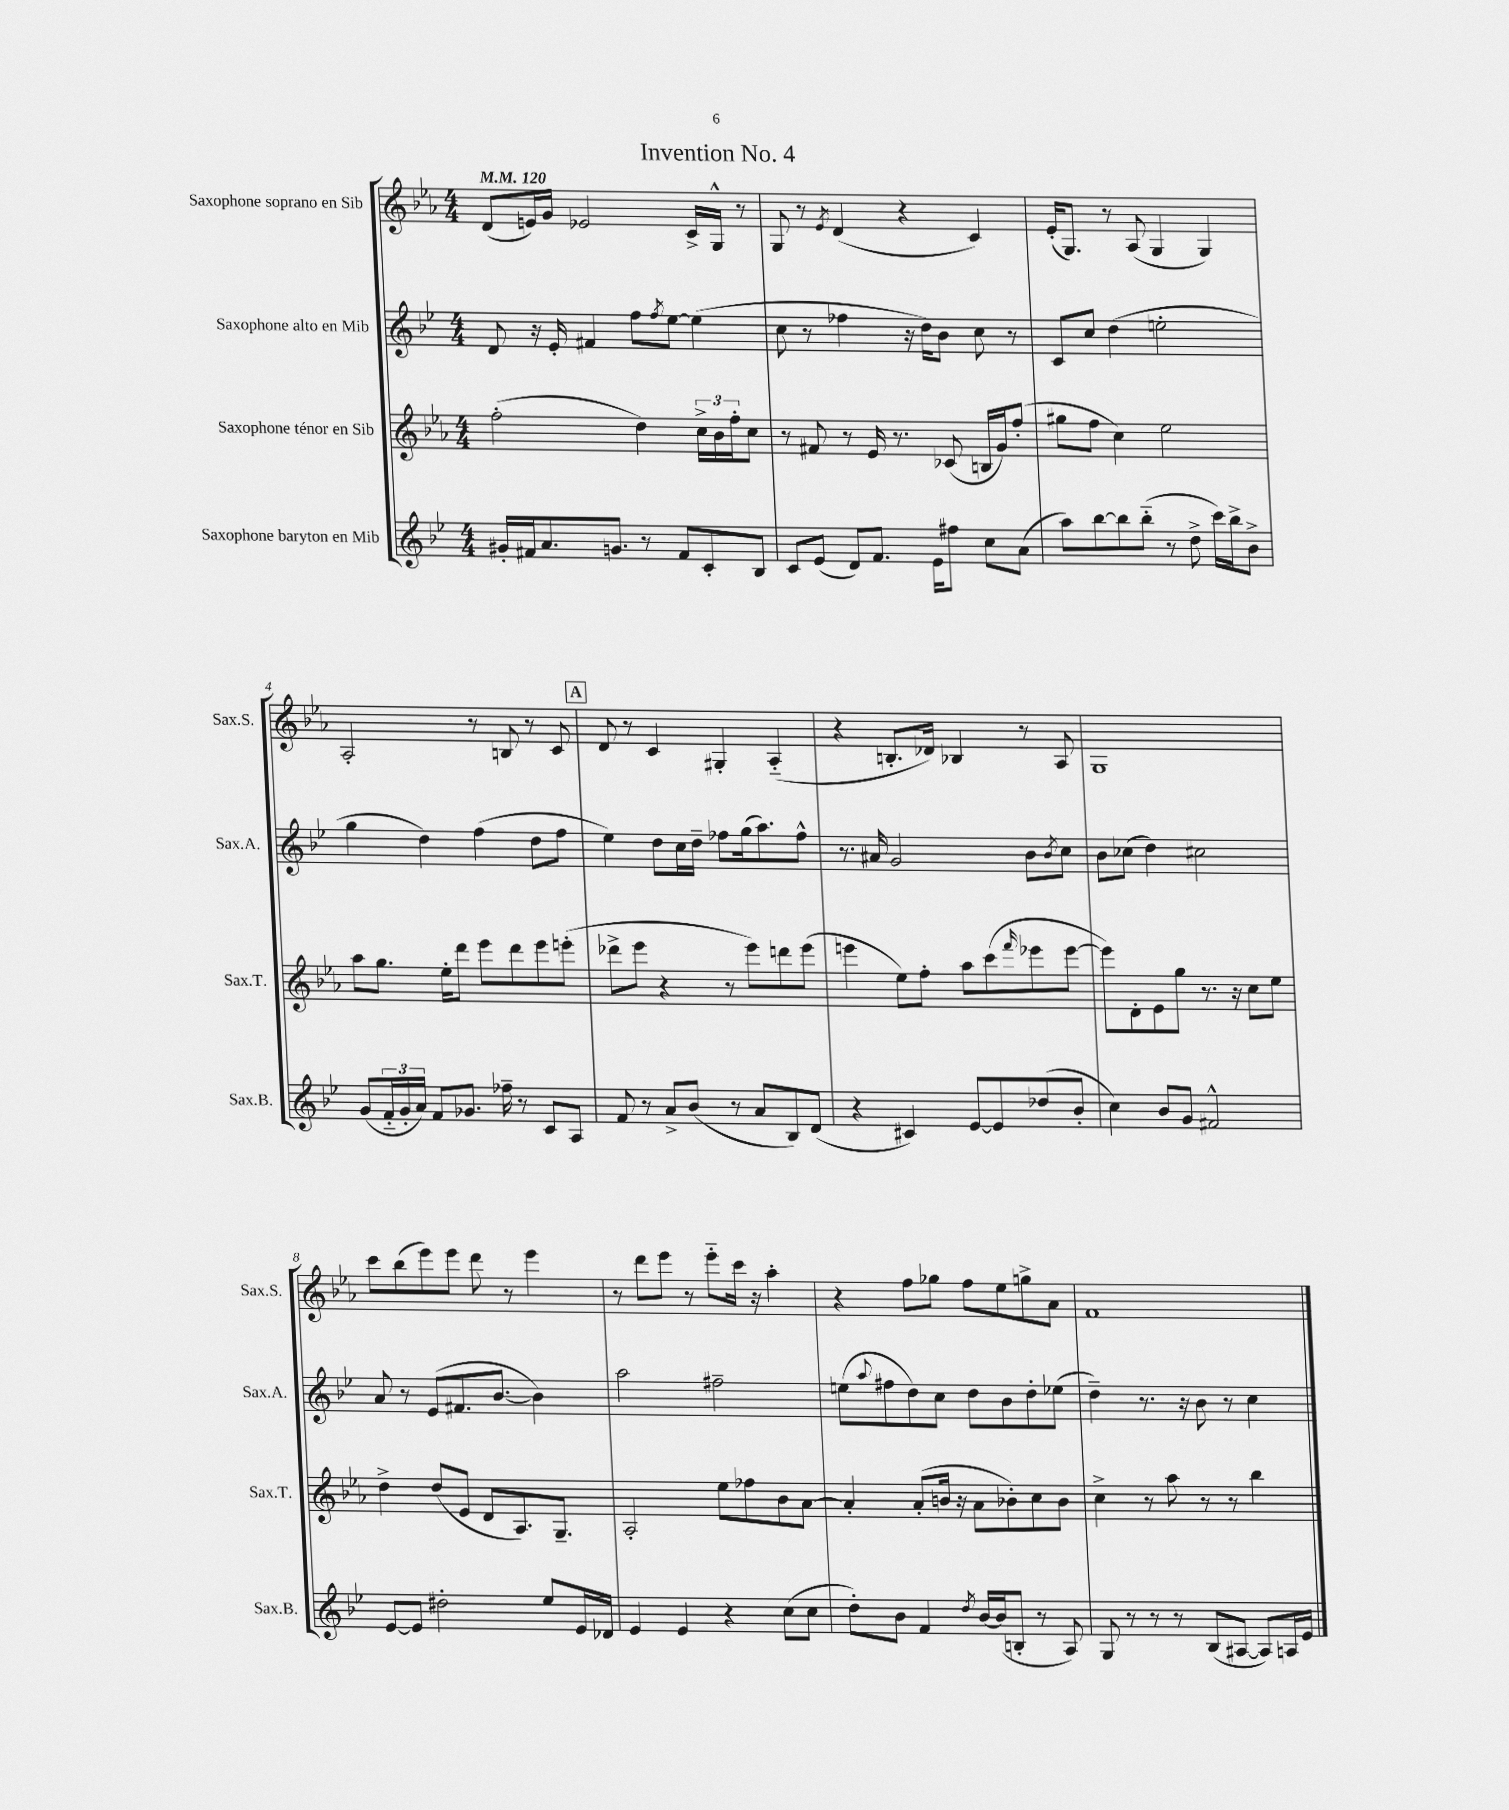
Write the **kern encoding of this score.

**kern	**kern	**kern	**kern
*part4	*part3	*part2	*part1
*staff4	*staff3	*staff2	*staff1
*I"Saxophone baryton en Mib	*I"Saxophone ténor en Sib	*I"Saxophone alto en Mib	*I"Saxophone soprano en Sib
*I'Sax.B.	*I'Sax.T.	*I'Sax.A.	*I'Sax.S.
*clefG2	*clefG2	*clefG2	*clefG2
*k[b-e-]	*k[b-e-a-]	*k[b-e-]	*k[b-e-a-]
*M4/4	*M4/4	*M4/4	*M4/4
*MM120	*MM120	*MM120	*MM120
=1	=1	=1	=1
16g#X'/LL	(2ff'\	8d/	(8d/L
16f#X/J	.	.	.
8.a/	.	16r	16en/L)
.	.	16e-'/	16g/JJ
.	.	4f#X/	2e-X/
8.gn/J	.	.	.
8r	4dd\)	8ff\L	.
.	.	8qff/	.
8f#/L	.	[8ee-\J	.
8c'/	24cc^\LL	(4ee-\]	16c^/LL
.	24b-\	.	.
.	.	.	16G^^/JJ
.	24ff'\J	.	.
8B-/J	8cc\J	.	8r
=2	=2	=2	=2
8c/L	8r	8cc\	8G/
(8e-/J	8f#X/	8r	8r
.	.	.	8qe-/
8d/L)	8r	4ff-X\	(4d/
8.f/J	16e-/	.	.
.	8.r	.	.
.	.	16r	4r
16e-\KL	.	16dd\KL)	.
8ff#X\J	(8c-X/	8b-\J	.
8cc\L	16Bn/LL	8cc\	4c/)
.	16g/J)	.	.
(8a\J	(8ff'/J	8r	.
=3	=3	=3	=3
8aa\L)	8gg#X\L	8c/L	(16e-'/KL
.	.	.	8.G/J)
[8bb-\	8ff\J	8cc/J	.
8bb-\]	4cc\)	(4dd\	8r
(8bb-\J	.	.	(8A-/
8r	2ee-\	2een'\	4G/
8dd^\	.	.	.
16ccc\LL)	.	.	4G/)
16bb-^\J	.	.	.
8b-^\J	.	.	.
!!LO:LB:g=z
=4	=4	=4	=4
(8g/L	8aa-\L	4gg\	2A-'/
24f/L	8.gg\J	.	.
24g'/	.	.	.
24a/JJ)	.	.	.
8f/L	.	4dd\)	.
.	16ee-'\KL	.	.
8.g-X/J	8ddd\J	.	.
.	8eee-\L	(4ff\	8r
16ff-X~\	.	.	.
8r	8ddd\	.	8Bn/
8c/L	8eee-\	8dd\L	8r
8A/J	(8eeen'\J	8ff\J	8c/
!!LO:REH:place=s1:t=A
=5	=5	=5	=5
8f/	8ddd-X^\L	4ee-\)	8d/
8r	8eee-\J	.	8r
8a^/L	4r	8dd\L	4c/
(8b-/J	.	16cc\L	.
.	.	16dd~\JJ	.
8r	8r	8ff-X\L	4G#X'/
8a/L	8eee-\L)	(16gg\k	.
.	.	8.aa\)	.
8B-/)	8dddn\	.	(4A-/
(8d/J	(8eee-\J	8ff-^^\J	.
=6	=6	=6	=6
4r	4eeen\	8.r	4r
.	.	16a#X/	.
4c#X/)	8ee-\L)	2g/	8.Bn'/L
.	8ff'\J	.	.
.	.	.	16d-X/Jk)
[8e-/L	8aa-\L	.	4B-X/
8e-/]	(8ccc\	.	.
.	16qqfff/	.	.
(8dd-X/	8eee-X\	8b-\L	8r
.	.	8qb-/	.
8b-'/J	[8eee-\J	8cc\J	8A-/
=7	=7	=7	=7
4cc\)	8eee-\L])	8b-\L	1G
.	8d'\	(8cc-X\J	.
8b-/L	8e-\	4dd\)	.
8g/J	8gg\J	.	.
2f#X^^/	8.r	2cc#X\	.
.	16r	.	.
.	8cc\L	.	.
.	8ee-\J	.	.
!!LO:LB:g=z
=8	=8	=8	=8
[8e-/L	4dd^\	8a/	8ccc\L
8e-/J]	.	8r	(8bb-\
2dd#X'\	(8dd/L	(8e-/L	8eee-\)
.	8e-/J	8.f#X/	8eee-\J
.	8d/L	.	8ddd\
.	.	[8.b-/J	.
.	8.A-/)	.	8r
8ee-/L	.	4b-\])	4eee-\
.	8.G~/J	.	.
16e-/L	.	.	.
16d-X/JJ	.	.	.
=9	=9	=9	=9
4e-/	2A-'/	2aa\	8r
.	.	.	8ddd\L
4e-/	.	.	8eee-\J
.	.	.	8r
4r	8ee-\L	2ff#X~\	8eee-\L
.	8ff-X\	.	16ccc\Jk
.	.	.	16r
(8cc\L	8b-\	.	4aa-'\
8cc\J	[8a-\J	.	.
=10	=10	=10	=10
8dd'\L)	4a-'/]	(8een\L	4r
.	.	8qqaa/	.
8b-\J	.	8ff#X\	.
4f/	(8a-'/L	8dd\)	8ff\L
.	16bn/Jk	8cc\J	8gg-X\J
.	16r	.	.
8qdd/	.	.	.
[16b-/LL	8a-\L	8dd\L	8ff\L
(16b-/J]	.	.	.
8Bn'/J	8b-X'\)	8b-\	8ee-\
8r	8cc\	8dd'\	8ggn^\
8A/)	8b-\J	(8ee-X\J	8a-\J
=11	=11	=11	=11
8G/	4cc^\	4dd~\)	1f
8r	.	.	.
8r	8r	8.r	.
8r	8aa-\	.	.
.	.	16r	.
(8B-/L	8r	8b-\	.
[8A#X/J	8r	8r	.
8A#/L])	4bb-\	4cc\	.
16An/L	.	.	.
16e-/JJ	.	.	.
==	==	==	==
*-	*-	*-	*-
